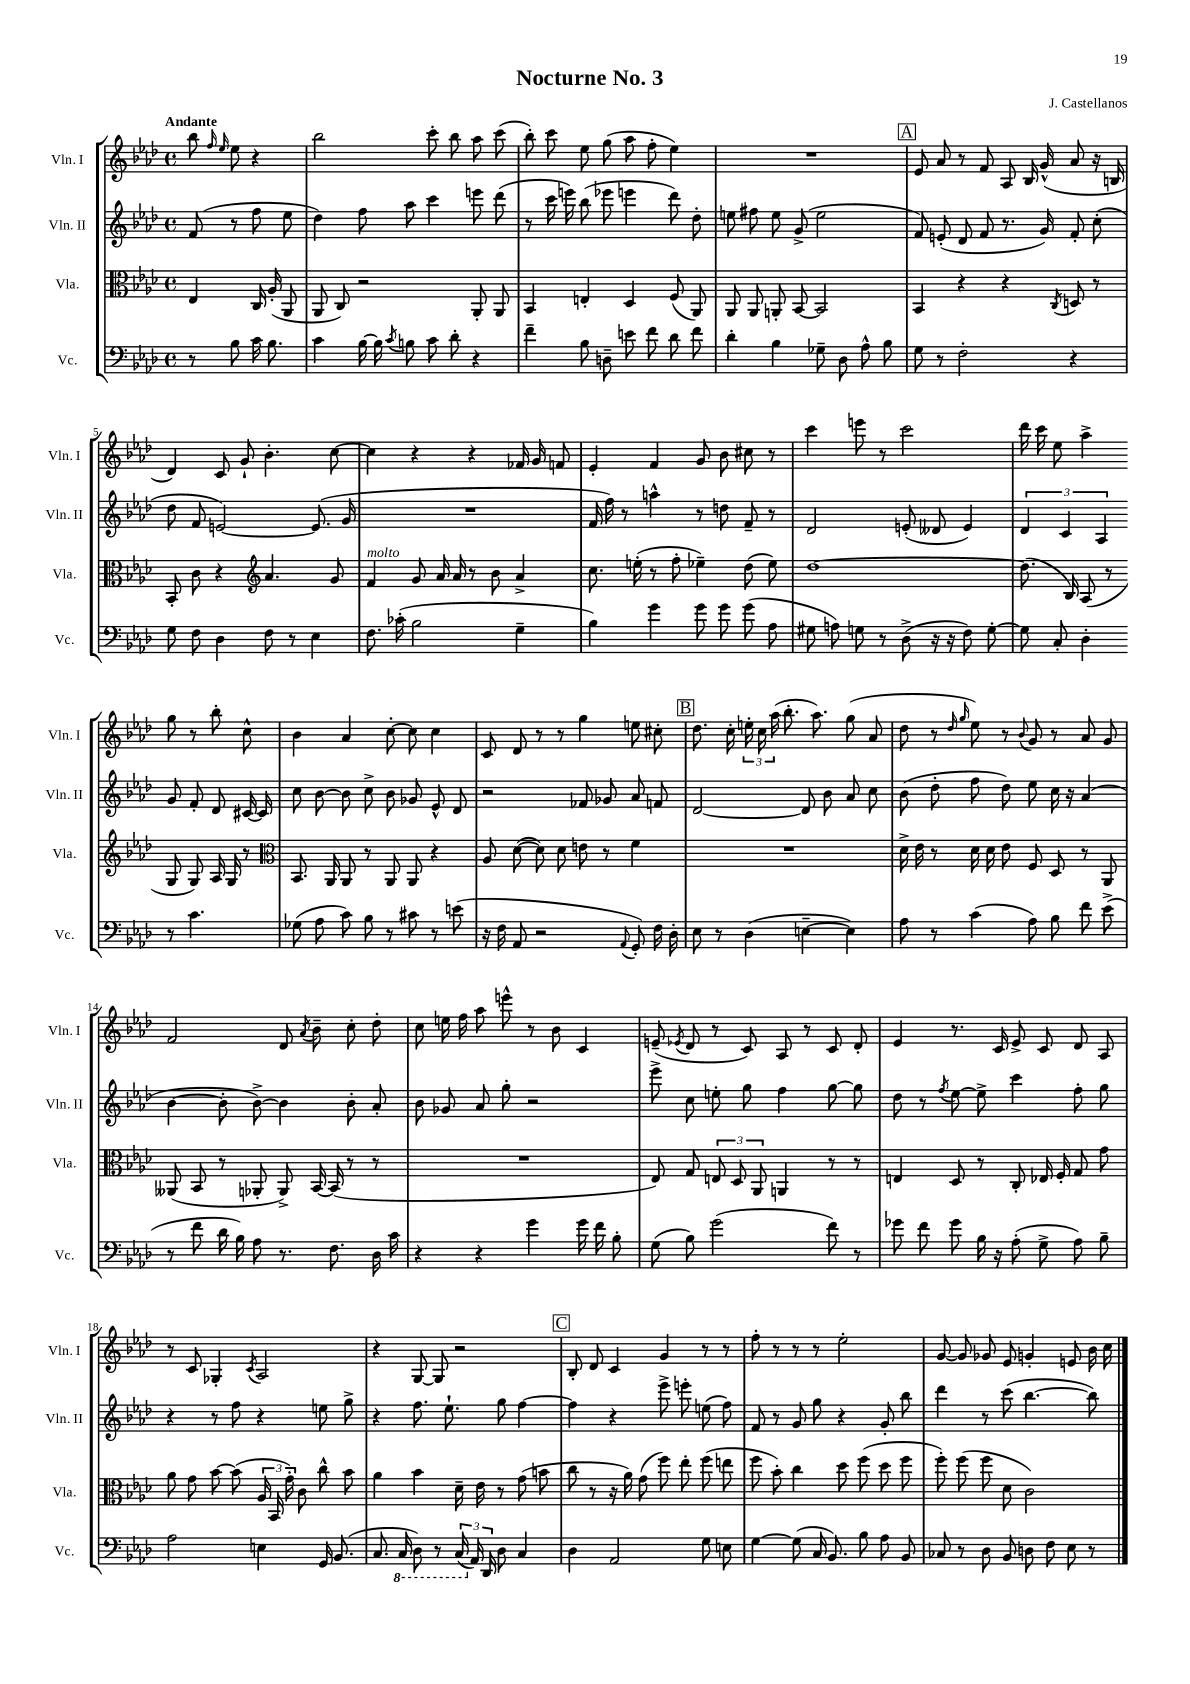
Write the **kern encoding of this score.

**kern	**kern	**kern	**kern
*staff4	*staff3	*staff2	*staff1
*clefF4	*clefC3	*clefG2	*clefG2
*k[b-e-a-d-]	*k[b-e-a-d-]	*k[b-e-a-d-]	*k[b-e-a-d-]
*M4/4	*M4/4	*M4/4	*M4/4
*met(c)	*met(c)	*met(c)	*met(c)
8r	4E-	(8f	8bb-
.	.	.	16qqff
.	.	.	16qqee-
8B-	.	8r	8ee-
16c	16C	8ff	4r
8.B-	(16A-'	.	.
.	8AA-	8ee-	.
=	=	=	=
4c	8AA-	4dd-)	2bb-
.	8C)	.	.
[16B-	2r	8ff	.
16B-]	.	.	.
8qc	.	.	.
8B	.	8aa-	.
8c	.	4ccc	8ccc'
8d-'	.	.	8bb-
4r	8AA-'	8eee	8aa-
.	8AA-	(8ddd-	(8ccc
=	=	=	=
4f~	4BB-	8r	8bb-')
.	.	16ccc	8ccc
.	.	16eee)	.
8B-	4E'	(8bb-	8ee-
8D~	.	8eee-	(8gg
8e	4D-	4eee	8aa-
8f	.	.	8ff'
8d-	(8F	8ddd-)	4ee-)
8f	8AA-)	8dd-'	.
=	=	=	=
4d-'	8AA-	8ee	1r
.	8AA-	8ff#	.
4B-	8AA'	8ee	.
.	[8BB-	(8g^	.
8G-~	2BB-]	2ee	.
8D-	.	.	.
8A-^^	.	.	.
8B-	.	.	.
=	=	=	=
8G	4BB-	8f)	8e-
8r	.	(8e'	8a-
2F'	4r	8d-	8r
.	.	8f	8f
.	4r	8.r	8A-
.	.	.	16B-
.	.	16g)	(16g^^
.	8qC	.	.
4r	8D	8f'	8a-
.	8r	(8cc'	16r
.	.	.	16B
=	=	=	=
8G	8BB-'	8dd-	4d-)
8F	8c	8f	.
4D-	4r	[2e)	8c
.	.	.	8g`
*	*clefG2	*	*
8F	4.a-	.	4.b-'
8r	.	.	.
4E-	.	(8.e]	.
.	8g	.	[8cc
.	.	16g	.
=	=	=	=
8.F	4f	1r	4cc]
(16c-'	.	.	.
2B-	8g	.	4r
.	16a-	.	.
.	16a-	.	.
.	8r	.	4r
.	8b-	.	.
4G~	4a-^	.	16f-
.	.	.	16g
.	.	.	8f
=	=	=	=
4B-)	8.cc	16f	4e-'
.	.	16ff)	.
.	.	8r	.
.	(16ee'	.	.
4g	8r	4aa^^	4f
.	8ff'	.	.
8g	4ee-~)	8r	8g
8g	.	8dd	8b-
(8g	(8dd-	8f~	8cc#
8A-	8ee-)	8r	8r
=	=	=	=
8G#	[1dd-	2d-	4ccc
8A)	.	.	.
8G	.	.	8eee
8r	.	.	8r
(8D-^	.	(8e'	2ccc
16r	.	8d--	.
16r	.	.	.
8F)	.	4e)	.
[8G'	.	.	.
=	=	=	=
8G]	(8.dd-]	6d-	16ddd-
.	.	.	16ccc
8C'	.	.	8ee-
.	.	6c	.
.	16B-)	.	.
4D-'	(8A-	.	4aa-^
.	.	6A-	.
.	8r	.	.
8r	8G	8g	8gg
4.c	8G)	8f'	8r
.	16A-	8d-	8bb-'
.	16G	.	.
.	8r	[16c#	8cc^^
.	.	16c#]	.
=	=	=	=
*	*clefC3	*	*
(8G-	8.BB-	8cc	4b-
8A-	.	[8b-	.
.	16AA-	.	.
8c)	8AA-	8b-]	4a-
8B-	8r	8cc^	.
8r	8AA-	8b-	[8cc'
8c#	8AA-	8g-	8cc]
8r	4r	8e-^^	4cc
(8e	.	8d-	.
=	=	=	=
16r	8A-	2r	8c
16F	.	.	.
8AA-	([8d-	.	8d-
2r	8d-])	.	8r
.	8d-	.	8r
.	8e	8f-	4gg
.	8r	8g-	.
8qqAA-	.	.	.
8GG')	4f	8a-	8ee
16F	.	8f	8cc#'
16D-'	.	.	.
=	=	=	=
8E-	1r	[2d-	8.dd-
8r	.	.	.
.	.	.	16cc'
(4D-	.	.	24ee'
.	.	.	24cc
.	.	.	(24aa-
.	.	.	8.bb-'
[4E~	.	8d-]	.
.	.	.	8.aa-)
.	.	8b-	.
4E])	.	8a-	(8gg
.	.	8cc	8a-
=	=	=	=
8A-	16d-^	(8b-	8dd-
.	16e-	.	.
8r	8r	8dd-'	8r
.	.	.	16qqdd-
.	.	.	16qqgg
(4c	16d-	8ff	8ee-)
.	16d-	.	.
.	8e-	8dd-)	8r
.	.	.	8qqb-
8A-)	8F	8ee-	8g
8B-	8D-	16cc	8r
.	.	16r	.
8f	8r	(4a-	8a-
(8e-^	8AA-	.	8g
=	=	=	=
8r	(8AA--	[4b-	2f
8f	8BB-	.	.
16d-	8r	8b-']	.
16B-)	.	.	.
8A-	8AA-'	[8b-^)	.
8.r	8AA-^)	4b-]	8d-
.	.	.	8qa-
.	[16BB-	.	8b-~
8.F	(16BB-]	.	.
.	8r	8b-'	8cc'
16D-	8r	8a-'	8dd-'
16c	.	.	.
=	=	=	=
4r	1r	8b-	8cc
.	.	8g-	16ee
.	.	.	16ff
4r	.	8a-	8aa-
.	.	8gg'	8eee^^
4g	.	2r	8r
.	.	.	8b-
16g	.	.	4c
16f	.	.	.
8B-'	.	.	.
=	=	=	=
(8G	8E-)	8eee-^	(8e~
.	.	.	8qe-
8B-)	8G	8cc	8d-
(2g	12E	8ee'	8r
.	12D-	.	.
.	.	8gg	8c)
.	12AA-	.	.
.	4AA	4ff	8A-
.	.	.	8r
8f)	8r	[8gg	8c
8r	8r	8gg]	8d-'
=	=	=	=
8g-	4E	8dd-	4e-
8f	.	8r	.
.	.	8qff	.
8g-	8D-	[8ee-	8.r
16B-	8r	8ee-^]	.
16r	.	.	16c
(8A-'	8C'	4ccc	8e-^
8G^	16E-	.	8c
.	16F'	.	.
8A-)	8G	8ff'	8d-
8B-~	8g	8gg	8A-
=	=	=	=
2A-	8a-	4r	8r
.	8g	.	8c
.	[8b-	8r	4G-'
.	(8b-]	8ff	.
.	.	.	8qc
4E	24A-	4r	2A-
.	24BB-	.	.
.	24g')	.	.
.	8c	.	.
16GG	8cc^^	8ee	.
(8.BB-	.	.	.
.	8b-	8gg^	.
=	=	=	=
8.C	4a-	4r	4r
16CC	.	.	.
8DD-)	4b-	8.ff	[8G
8r	.	.	8G]
.	.	8.ee-`	.
(24CC	16d-~	.	2r
24AA-)	.	.	.
.	16e-	.	.
24DD-	.	.	.
8D-	8r	8gg	.
4C	(8g	[4ff	.
.	8b	.	.
=	=	=	=
4D-	8cc	4ff]	8B-'
.	8r	.	8d-
2AA-	16r	4r	4c
.	16a-)	.	.
.	(8g	.	.
.	8ff)	8eee-^	4g
.	8ee-'	8eee'	.
8G	(8ff	(8ee	8r
8E	8ee	8ff)	8r
=	=	=	=
[4G	8ff	8f	8ff'
.	8b-')	8r	8r
(8G]	4cc	8g	8r
16C	.	8gg	8r
8.BB-)	.	.	.
.	8dd-	4r	2ee-'
8B-	(8ff	.	.
8A-	8dd-	8g'	.
8BB-	8ff	8bb-	.
=	=	=	=
8C-	8ff')	4ddd-	[8g
8r	(8ff	.	8g]
8D-	8ff	8r	8g-
8BB-	8d-	(8ccc	8e-
8D	2c)	[4.bb-	4g'
8F	.	.	.
8E-	.	.	8e
8r	.	8bb-])	16b-
.	.	.	16cc
==	==	==	==
*-	*-	*-	*-
